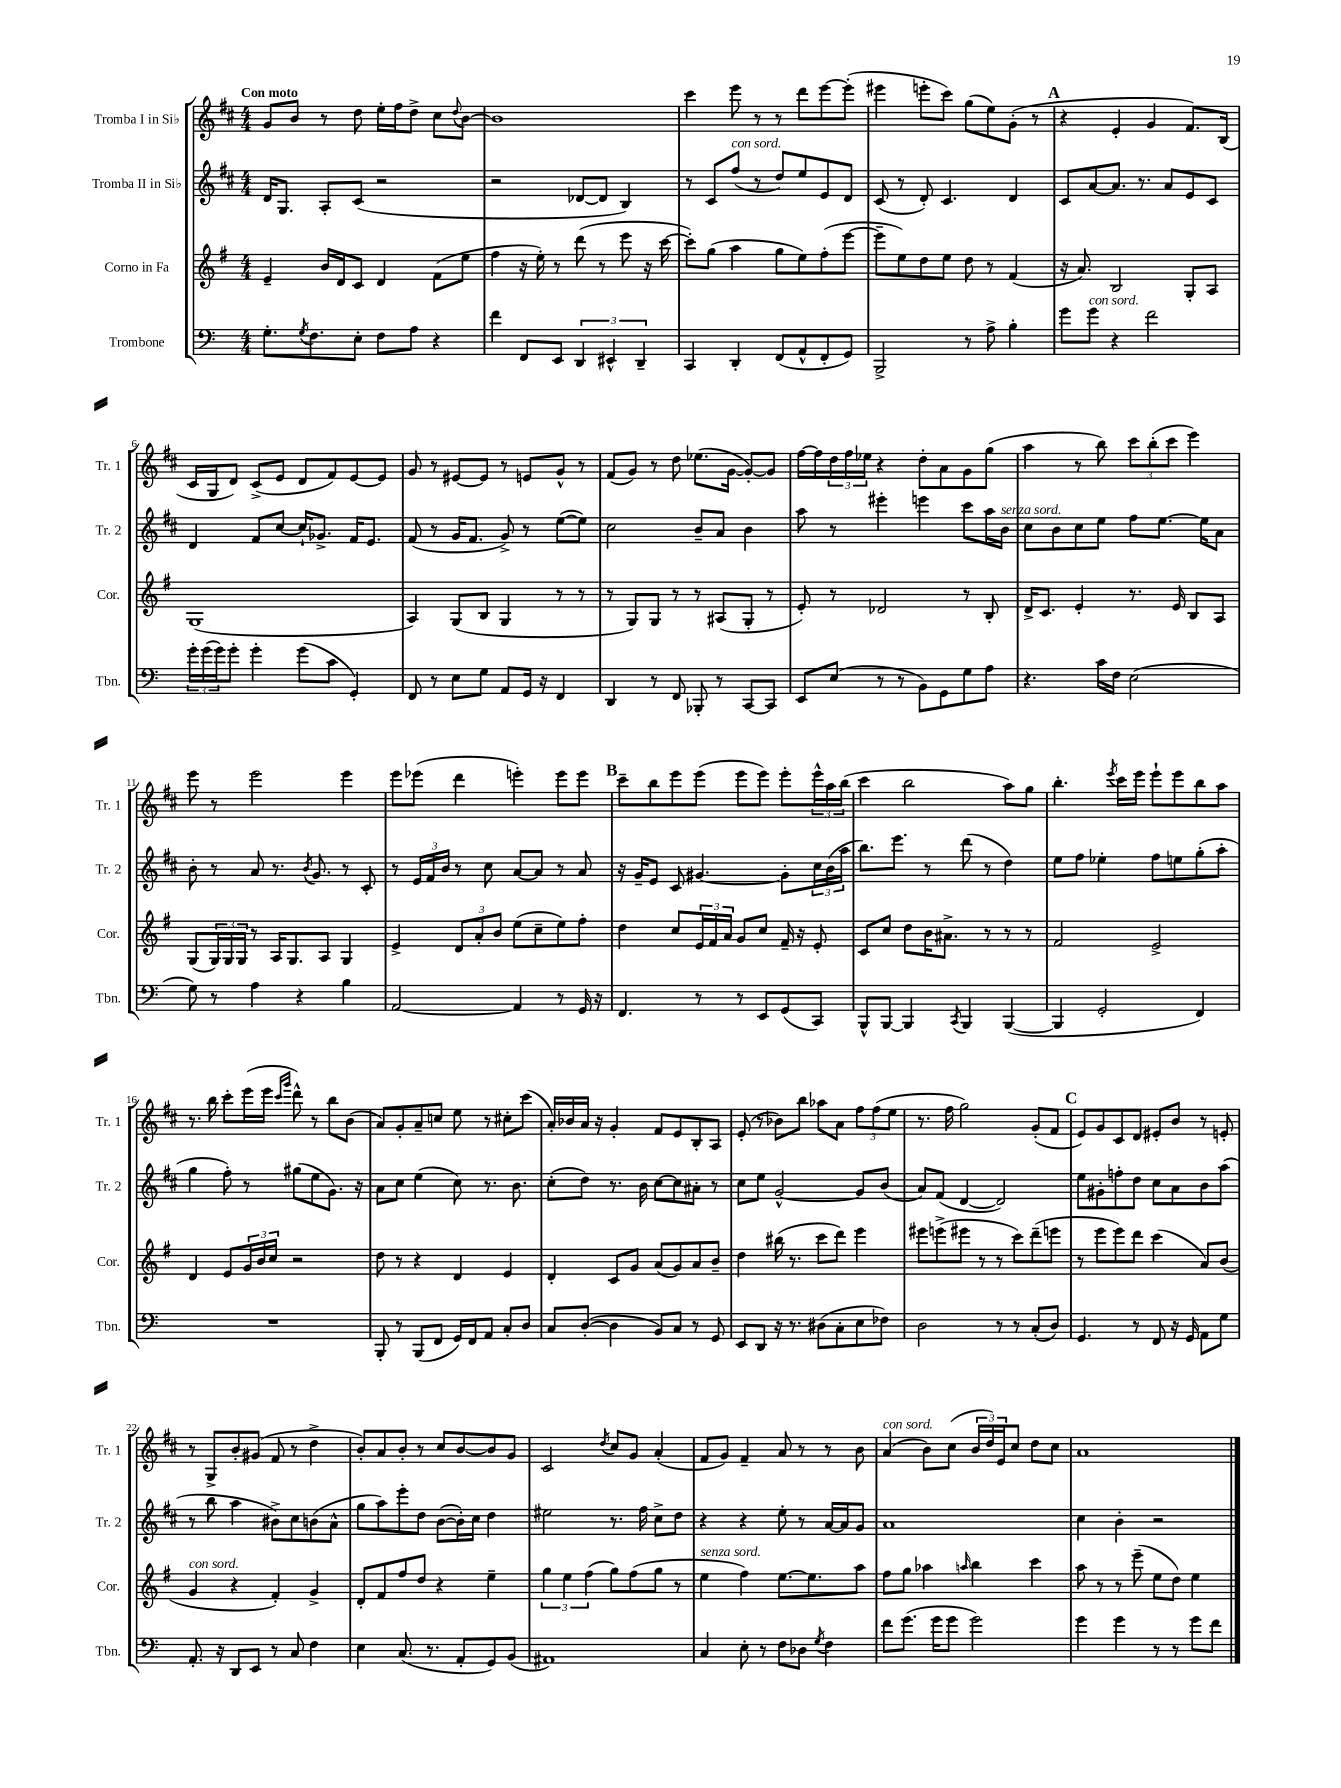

**kern	**kern	**kern	**kern
*part4	*part3	*part2	*part1
*staff4	*staff3	*staff2	*staff1
*I"Trombone	*I"Corno in Fa	*I"Tromba II in Si♭	*I"Tromba I in Si♭
*I'Tbn.	*I'Cor.	*I'Tr. 2	*I'Tr. 1
*clefF4	*clefG2	*clefG2	*clefG2
*k[]	*k[f#]	*k[f#c#]	*k[f#c#]
*M4/4	*M4/4	*M4/4	*M4/4
=1	=1	=1	=1
!	!	!	!LO:TX:a:B:t=Con moto
8.G'\L	4e~/	16d/KL	8g/L
.	.	8.G/J	.
.	.	.	8b/J
8qG/	.	.	.
8.F\	.	.	.
.	16b/LL	8A'/L	8r
.	16d/J	.	.
8E'\J	8c/J	(8c#/J	8dd\
8F\L	4d/	2r	16ee'\LL
.	.	.	16ff#\J
8A\J	.	.	8dd^\J
4r	(8f#\L	.	8cc#\L
.	.	.	8qqdd/
.	8ee\J	.	[8b\J
=2	=2	=2	=2
4f\	4ff#\	2r	1b]
8FF/L	16r	.	.
.	16ee'\)	.	.
8EE/J	8r	.	.
6DD/	(8ddd\	[8d-X/L	.
.	8r	8d-/J]	.
6EE#X^^/	.	.	.
.	8eee\	4B/)	.
6DD~/	.	.	.
.	16r	.	.
.	[16ccc\	.	.
=3	=3	=3	=3
4CC/	8ccc'\L])	8r	4ccc#\
.	(8gg\J	8c#/L	.
!	!	!LO:TX:a:i:t=con sord.	!
4DD'/	4aa\	(8ff#/J	8eee\
.	.	8r	8r
(8FF/L	8gg\L	8dd/L)	8r
8AA^^/	8ee\)	8ee/	8ddd\L
8FF'/	(8ff#'\	8e/	[8eee\
8GG/J)	[8eee\J	8d/J	(8eee'\J]
=4	=4	=4	=4
2BBB^/	8eee~\L]	(8c#/	4eee#X\
.	8ee\)	8r	.
.	8dd\	8d'/)	8eeen'\L
.	8ee\J	4.c#/	8ccc#\J)
8r	8dd\	.	(8gg\L
8A^\	8r	.	8ee\)
4B'\	(4f#/	4d/	(8g'\J
.	.	.	8r
!!LO:REH:place=s1:t=A
=5	=5	=5	=5
8g\L	16r	8c#/L	4r
.	8.a/)	.	.
!LO:TX:a:i:t=con sord.	!	!	!
8g\J	.	[8a/	.
4r	2B/	8.a/J]	4e'/
.	.	8.r	.
2f\	.	.	4g/
.	.	8a/L	.
.	8G'/L	8e/	8.f#/L)
.	8A/J	8c#/J	.
.	.	.	(16B/Jk
!!LO:LB:g=z
=6	=6	=6	=6
24g'\LL	(1G	4d/	16c#/LL
(24g\	.	.	.
.	.	.	16G/J
24g\J)	.	.	.
8g'\J	.	.	8d/J)
4g'\	.	8f#/L	(8c#^/L
.	.	[8cc#/J	8e/J
(8g\L	.	16cc#`/KL]	8d/L
.	.	8.g-X^/J	.
8c\J	.	.	8f#/)
4GG'/)	.	16f#/KL	[8e/
.	.	8.e/J	.
.	.	.	8e/J]
=7	=7	=7	=7
8FF/	4A/)	(8f#/	8g/
8r	.	8r	8r
8E\L	(8G/L	16g/KL	[8e#X/L
.	.	8.f#/J	.
8G\J	8B/J	.	8e#/J]
8AA/L	4G/	8g^/)	8r
16GG/Jk	.	8r	8en/L
16r	.	.	.
4FF/	8r	([8ee\L	8g^^/J
.	8r	8ee\J])	8r
=8	=8	=8	=8
4DD/	8r	2cc#\	(8f#/L
.	8G/L)	.	8g/J)
8r	8G/J	.	8r
8FF/	8r	.	8dd\
8BBB-X'/	8r	8b~/L	(8.ee-X\L
8r	(8A#X/L	8a/J	.
.	.	.	[16g\Jk
[8CC/L	8G'/J	4b\	8g'/L_)
8CC/J]	8r	.	8g/J]
=9	=9	=9	=9
8EE/L	8e'/)	8aa\	[16ff#\LL
.	.	.	16ff#\]
(8E/J	8r	8r	24dd\
.	.	.	24ff#\
.	.	.	24ee-X\JJ
8r	2d-X/	4eee#X'\	4r
8r	.	.	.
8BB\L)	.	4eeen\	8dd'\L
8GG\	.	.	8a\
8G\	8r	8ccc#\L	8g\
8A\J	8B'/	16aa\L	(8gg\J
!	!	!LO:TX:a:i:t=senza sord.	!
.	.	16b\JJ	.
=10	=10	=10	=10
4.r	16d^/KL	8cc#\L	4aa\
.	8.c/J	.	.
.	.	8b\	.
.	4e'/	8cc#\	8r
16c\LL	.	8ee\J	8bb\)
16F\JJ	.	.	.
(2E\	8.r	8ff#\L	12ccc#\L
.	.	.	(12bb'\
.	.	[8.ee\J	.
.	.	.	12ccc#\J
.	16e/	.	.
.	8B/L	.	4eee\)
.	.	16ee\KL]	.
.	8A/J	8a\J	.
!!LO:LB:g=z
=11	=11	=11	=11
8G\)	(8G/L	8b'\	8eee\
8r	24G/L)	8r	8r
.	24G/	.	.
.	24G/JJ	.	.
4A\	8r	8a/	2eee\
.	16A/KL	8.r	.
.	8.G/	.	.
4r	.	.	.
.	.	8qb/	.
.	.	8.g/	.
.	8A/J	.	.
4B\	4G/	8r	4eee\
.	.	8c#'/	.
=12	=12	=12	=12
[2AA/	4e^/	8r	8eee\L
.	.	24e/LL	(8eee-X\J
.	.	24f#/	.
.	.	24b/JJ	.
.	12d/L	8r	4ddd\
.	12a'/	.	.
.	.	8cc#\	.
.	12b/J	.	.
4AA/]	(8ee\L	[8a/L	4eeen'\)
.	8cc~\	8a/J]	.
8r	8ee\)	8r	8eee\L
16GG/	8ff#'\J	8a/	8eee\J
16r	.	.	.
!!LO:REH:place=s1:t=B
=13	=13	=13	=13
4.FF/	4dd\	16r	8ccc#~\L
.	.	16g~/KL	.
.	.	8e/J	8bb\
.	8cc/L	8c#/	8eee\
8r	24e/L	[4.g#X/	(8eee\J
.	24f#/	.	.
.	24a/JJ	.	.
8r	8g/L	.	8eee\L
8EE/L	8cc/J	.	8eee\J)
(8GG/	16f#~/	8g#'\L]	8eee'\L
.	16r	.	.
8CC/J)	8e'/	24cc#\L	24eee^^\L
.	.	(24b\	24aa\
.	.	24aa\JJ	(24bb\JJ
=14	=14	=14	=14
8BBB^^/L	8c/L	8.bb\L)	4ccc#\
[8BBB/J	8cc/J	.	.
.	.	8.eee\J	.
4BBB/]	8dd\L	.	2bb\
.	16b\K	8r	.
.	8.a#X^\J	.	.
8qCC/	.	.	.
4BBB/	.	(8ddd\	.
.	8r	8r	.
([4BBB/	8r	4dd\)	8aa\L)
.	8r	.	8gg\J
=15	=15	=15	=15
4BBB/]	2f#/	8ee\L	4.bb'\
.	.	8ff#\J	.
2GG'/	.	4ee-X'\	.
.	.	.	8qeee/
.	.	.	16ccc#\LL
.	.	.	16eee\JJ
.	2e^/	8ff#\L	8eee`\L
.	.	8een\	8eee\
4FF/)	.	(8gg'\	8bb\
.	.	8aa'\J	8aa\J
!!LO:LB:g=z
=16	=16	=16	=16
1r	4d/	4gg\	8.r
.	.	.	16bb\
.	8e/L	8ff#'\)	8ccc#'\L
.	24g/L	8r	(16eee\L
.	24b/	.	.
.	.	.	16eee\JJ
.	24cc/JJ	.	.
.	.	.	16qqccc#/LL
.	.	.	16qqggg/JJ
.	2r	(8gg#X\L	8ddd^^\)
.	.	8ee\	8r
.	.	8.g\J)	8bb\L
.	.	.	(8b\J
.	.	16r	.
=17	=17	=17	=17
8BBB'/	8dd\	8a\L	8a/L)
8r	8r	8cc#\J	8g'/
(8BBB/L	4r	(4ee\	8a~/
8FF/J	.	.	8ccn/J
16GG/LL)	4d/	8cc#\)	8ee\
16FF/J	.	.	.
8AA/J	.	8.r	8r
8C'/L	4e/	.	8cc#X'\L
.	.	8.b\	.
8D/J	.	.	(8ccc#\J
=18	=18	=18	=18
8C/L	4d'/	(8cc#'\L	16a'/LL)
.	.	.	16b-X/
([8D'/J	.	8dd\J)	16a/JJ
.	.	.	16r
4D\]	8c/L	8.r	4g'/
.	8g/J	.	.
.	.	16b\	.
8BB/L)	(8a/L	[8cc#\L	8f#/L
8C/J	8g/)	8cc#\]	8e/
8r	8a/	8a#X'\J	8B'/
8GG/	8b~/J	8r	8A/J
=19	=19	=19	=19
8EE/L	4dd\	8cc#\L	(8e'/
8DD/J	.	8ee\J	8r
16r	(16bb#X\	[2g^^/	8b-X\L)
8.r	8.r	.	.
.	.	.	8bb\J
(8D#X\L	8ccc\L	.	8aa-X\L
8C'\	8ddd\J)	.	8a\J
8E\	4eee\	8g/L]	12ff#\L
.	.	.	(12ff#\
8F-X\J)	.	(8b/J	.
.	.	.	12ee\J
=20	=20	=20	=20
2D\	8eee#X\L	8a/L)	8.r
.	(8eeen^\	(8f#/J	.
.	.	.	16ff#\
.	8eee#X\J	[4d/	2gg\)
.	8r	.	.
8r	8r	2d/])	.
8r	8ccc\L)	.	.
(8C'/L	(8ddd~\	.	(8g'/L
8D/J)	8eeen\J	.	8f#/J
!!LO:REH:place=s1:t=C
=21	=21	=21	=21
4.GG/	8r	8ee\L	8e/L)
.	8eee\L	8g#X'\	8g/
.	8eee\)	8ffn'\	8c#/
8r	8ddd\J	8dd\J	8d/J
8FF/	(4ccc\	8cc#\L	8e#X'/L
16r	.	8a\	8b/J
16GG/	.	.	.
8AA\L	8a/L)	8b\	8r
8G\J	(8b/J	(8aa\J	8en'/
!!LO:LB:g=z
=22	=22	=22	=22
!	!LO:TX:a:i:t=con sord.	!	!
8.AA'/	4g/	8r	8r
.	.	8bb\	8G^/L
16r	.	.	.
8DD/L	4r	4aa\	8b'/
8EE/J	.	.	(8g#X/J
8r	4f#'/)	8b#X^\L)	8f#/
8C/	.	8cc#\	8r
4F\	4g^/	(8bn\	4dd^\
.	.	8a^^\J	.
=23	=23	=23	=23
4E\	8d'/L	8gg\L	8b'/L)
.	8f#/	8aa\)	8a/
(8.C/	8ff#/	8eee'\	8b'/J
.	8dd/J	8dd\J	8r
8.r	.	.	.
.	4r	([8b\L	8cc#/L
8AA'/L	.	16b'\L])	[8b/
.	.	16cc#\JJ	.
8GG/)	4ee~\	4dd\	8b/]
(8BB/J	.	.	8g/J
=24	=24	=24	=24
1AA#X)	6gg\	2ee#X\	2c#/
.	6ee\	.	.
.	(6ff#\	.	.
.	.	.	8qdd/
.	8gg\L)	8.r	8cc#/L
.	(8ff#\	.	8g/J
.	.	16ff#\	.
.	8gg\J	8cc#^\L	(4a'/
.	8r	8dd\J	.
=25	=25	=25	=25
!	!LO:TX:a:i:t=senza sord.	!	!
4C/	4ee\	4r	8f#/L
.	.	.	8g/J)
8E'\	4ff#\)	4r	4f#~/
8r	.	.	.
8F\L	[8.ee\L	8ee'\	8a/
8D-X\J	.	8r	8r
.	8.ee\]	.	.
8qG/	.	.	.
4F\	.	[16a/LL	8r
.	.	16a/J]	.
.	8aa\J	8g/J	8b\
=26	=26	=26	=26
!	!	!	!LO:TX:a:i:t=con sord.
8f\L	8ff#\L	1a	(4a/
(8.g\J	8gg\J	.	.
.	4aa-X\	.	8b\L)
16g\KL	.	.	.
8g\J	.	.	(8cc#\J
.	16qqaan/	.	.
2g\)	4bb\	.	24b/LL
.	.	.	24dd/)
.	.	.	24e/J
.	.	.	8cc#/J
.	4ccc\	.	8dd\L
.	.	.	8cc#\J
=27	=27	=27	=27
4g\	8aa\	4cc#\	1a
.	8r	.	.
4g\	8r	4b'\	.
.	(8eee~\	.	.
8r	8ee\L	2r	.
8r	8dd\J)	.	.
8g\L	4ee\	.	.
8f\J	.	.	.
==	==	==	==
*-	*-	*-	*-
